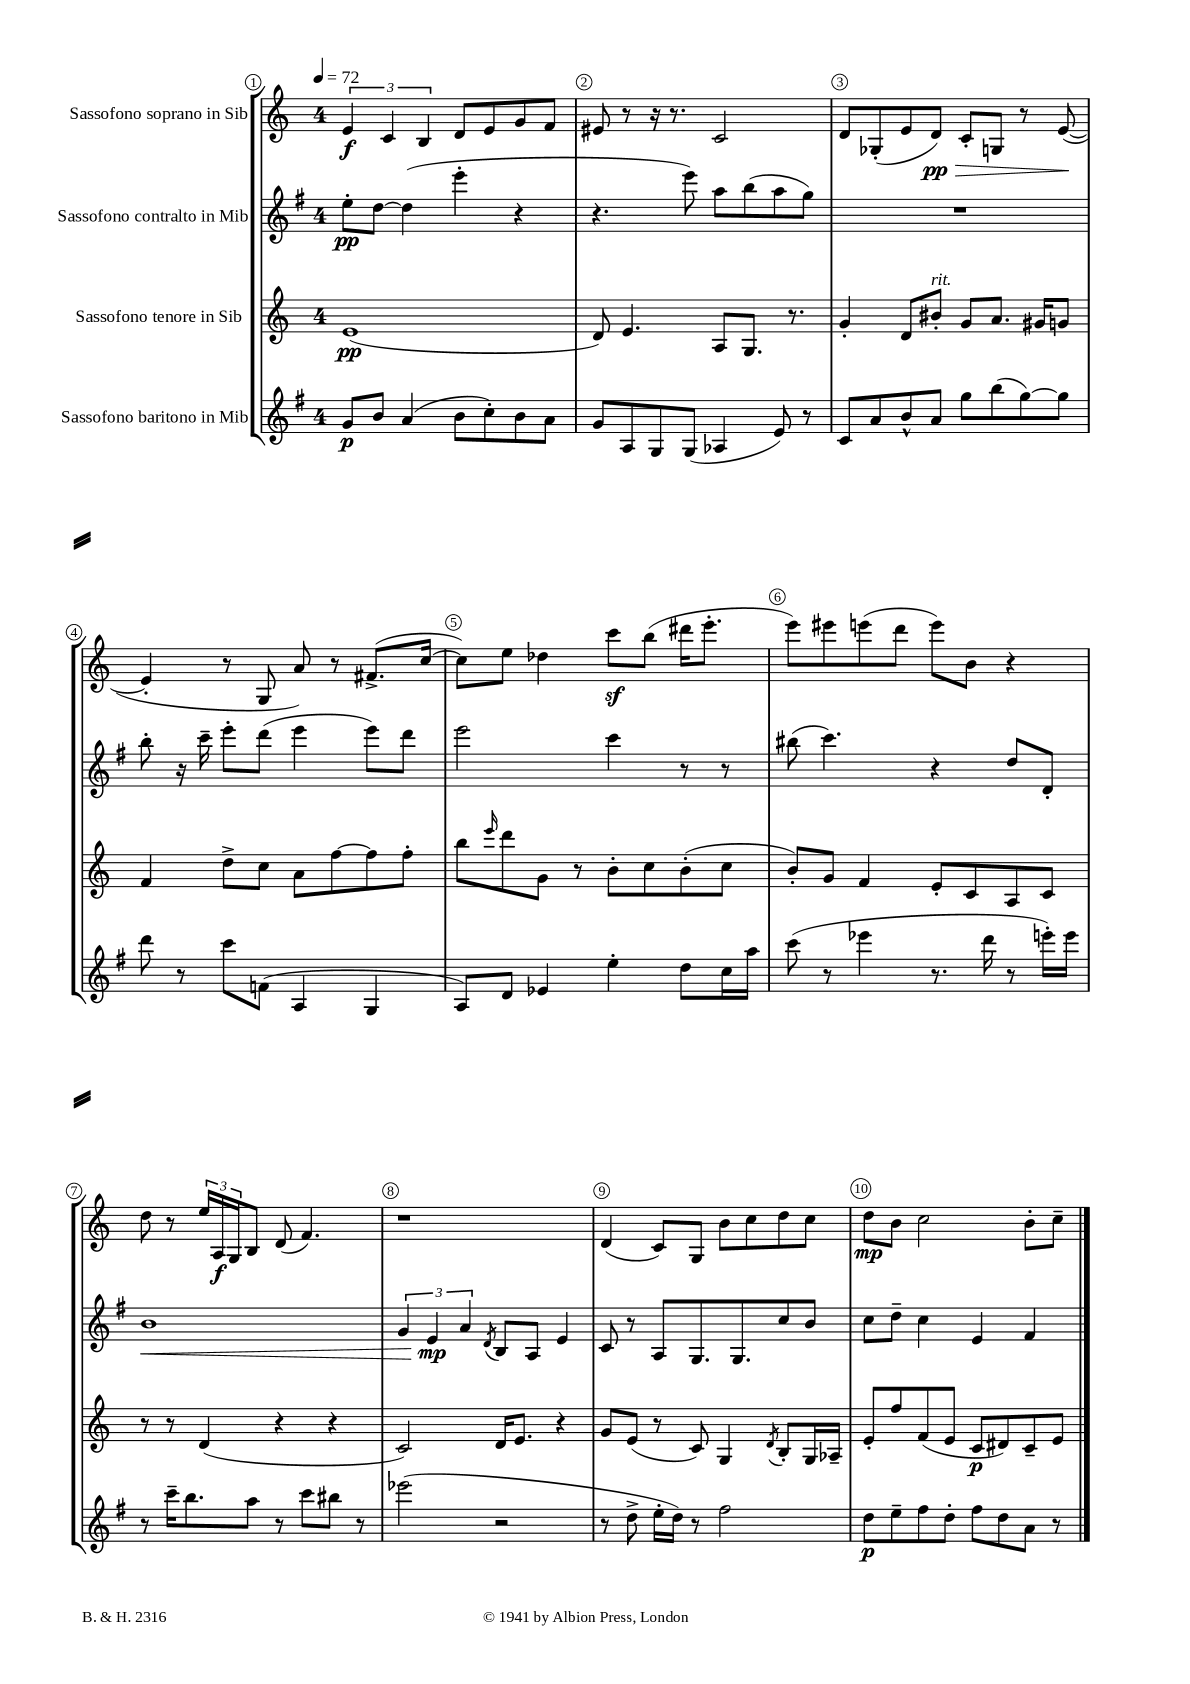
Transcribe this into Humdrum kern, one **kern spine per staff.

**kern	**dynam	**kern	**dynam	**kern	**dynam	**kern	**dynam
*part4	*part4	*part3	*part3	*part2	*part2	*part1	*part1
*staff4	*staff4	*staff3	*staff3	*staff2	*staff2	*staff1	*staff1
*I"Sassofono baritono in Mib	*	*I"Sassofono tenore in Sib	*	*I"Sassofono contralto in Mib	*	*I"Sassofono soprano in Sib	*
*clefG2	*	*clefG2	*	*clefG2	*	*clefG2	*
*k[f#]	*	*k[]	*	*k[f#]	*	*k[]	*
*M4/4	*	*M4/4	*	*M4/4	*	*M4/4	*
*MM72	*	*MM72	*	*MM72	*	*MM72	*
=1	=1	=1	=1	=1	=1	=1	=1
8g/L	p	(1e	pp	8ee'\L	pp	6e/	f
8b/J	.	.	.	[8dd\J	.	.	.
.	.	.	.	.	.	6c/	.
(4a/	.	.	.	(4dd\]	.	.	.
.	.	.	.	.	.	6B/	.
8b\L	.	.	.	4eee'\	.	8d/L	.
8cc'\)	.	.	.	.	.	8e/	.
8b\	.	.	.	4r	.	8g/	.
8a\J	.	.	.	.	.	8f/J	.
=2	=2	=2	=2	=2	=2	=2	=2
8g/L	.	8d/)	.	4.r	.	8e#X/	.
8A/	.	4.e/	.	.	.	8r	.
8G/	.	.	.	.	.	16r	.
.	.	.	.	.	.	8.r	.
(8G/J	.	.	.	8eee\)	.	.	.
4A-X/	.	8A/L	.	8aa\L	.	2c/	.
.	.	8.G/J	.	(8bb\	.	.	.
8e/)	.	.	.	8aa\	.	.	.
.	.	8.r	.	.	.	.	.
8r	.	.	.	8gg\J)	.	.	.
=3	=3	=3	=3	=3	=3	=3	=3
8c/L	.	4g'/	.	1r	.	8d/L	.
8a/	.	.	.	.	.	(8G-X'/	.
8b^^/	.	8d/L	.	.	.	8e/	.
!	!	!LO:TX:a:i:t=rit.	!	!	!	!	!
!	!	!	!	!	!	!	!LO:HP:b
8a/J	.	8b#X'/J	.	.	.	8d/J)	> pp
8gg\L	.	8g/L	.	.	.	8c'/L	.
(8bb\	.	8.a/J	.	.	.	8Gn/J	.
[8gg\)	.	.	.	.	.	8r	.
.	.	16g#X/KL	.	.	.	.	.
8gg\J]	.	8gn/J	.	.	.	([8e/	.
.	.	.	.	.	.	.	]
!!LO:LB:g=z
=4	=4	=4	=4	=4	=4	=4	=4
8ddd\	.	4f/	.	8bb'\	.	4e'/]	.
8r	.	.	.	16r	.	.	.
.	.	.	.	16ccc~\	.	.	.
8ccc\L	.	8dd^\L	.	8eee'\L	.	8r	.
(8fn\J	.	8cc\J	.	(8ddd\J	.	8G/	.
4A/	.	8a\L	.	4eee\	.	8a/)	.
.	.	[8ff\	.	.	.	8r	.
4G/	.	8ff\]	.	8eee\L)	.	(8.f#X^/L	.
.	.	8ff'\J	.	8ddd\J	.	.	.
.	.	.	.	.	.	[16cc/Jk	.
=5	=5	=5	=5	=5	=5	=5	=5
8A/L)	.	8bb\L	.	2eee\	.	8cc\L])	.
.	.	16qqeee/	.	.	.	.	.
8d/J	.	8ddd\	.	.	.	8ee\J	.
4e-X/	.	8g\J	.	.	.	4dd-X\	.
.	.	8r	.	.	.	.	.
4ee'\	.	8b'\L	.	4ccc\	.	8cccz\L	.
.	.	8cc\	.	.	.	(8bb\J	.
8dd\L	.	(8b'\	.	8r	.	16ddd#X\KL	.
.	.	.	.	.	.	8.eee'\J	.
16cc\L	.	8cc\J	.	8r	.	.	.
16aa\JJ	.	.	.	.	.	.	.
=6	=6	=6	=6	=6	=6	=6	=6
(8ccc\	.	8b'/L)	.	(8bb#X\	.	8eee\L)	.
8r	.	8g/J	.	4.ccc\)	.	8eee#X\	.
4eee-X\	.	4f/	.	.	.	(8eeen\	.
.	.	.	.	.	.	8ddd\J	.
8.r	.	8e'/L	.	4r	.	8eee\L)	.
.	.	8c/	.	.	.	8b\J	.
16ddd\	.	.	.	.	.	.	.
8r	.	8A/	.	8dd/L	.	4r	.
16eeen'\LL)	.	8c/J	.	8d'/J	.	.	.
16eee\JJ	.	.	.	.	.	.	.
!!LO:LB:g=z
=7	=7	=7	=7	=7	=7	=7	=7
!	!	!	!	!	!LO:HP:b	!	!
8r	.	8r	.	1b	<	8dd\	.
16ccc~\KL	.	8r	.	.	.	8r	.
8.bb\	.	.	.	.	.	.	.
.	.	(4d/	.	.	.	24ee/LL	.
.	.	.	.	.	.	24A/	f
.	.	.	.	.	.	24G/J	.
8aa\J	.	.	.	.	.	8B/J	.
8r	.	4r	.	.	.	(8d/	.
8ccc\L	.	.	.	.	.	4.f/)	.
8bb#X\J	.	4r	.	.	.	.	.
8r	.	.	.	.	.	.	.
=8	=8	=8	=8	=8	=8	=8	=8
(2eee-X\	.	2c/)	.	6g/	.	1r	.
.	.	.	.	6e/	mp	.	.
.	.	.	.	6a/	[	.	.
.	.	.	.	8qd/	.	.	.
2r	.	16d/KL	.	8B/L	.	.	.
.	.	8.e/J	.	.	.	.	.
.	.	.	.	8A/J	.	.	.
.	.	4r	.	4e/	.	.	.
=9	=9	=9	=9	=9	=9	=9	=9
8r	.	8g/L	.	8c/	.	(4d/	.
8dd^\	.	(8e/J	.	8r	.	.	.
16ee'\LL	.	8r	.	8A/L	.	8c/L)	.
16dd\JJ)	.	.	.	.	.	.	.
8r	.	8c/)	.	8.G/	.	8G/J	.
2ff#\	.	4G/	.	.	.	8b\L	.
.	.	.	.	8.G/	.	.	.
.	.	.	.	.	.	8cc\	.
.	.	8qd/	.	.	.	.	.
.	.	8B'/L	.	8cc/	.	8dd\	.
.	.	16G/L	.	8b/J	.	8cc\J	.
.	.	16A-X~/JJ	.	.	.	.	.
=10	=10	=10	=10	=10	=10	=10	=10
8dd\L	p	8e'/L	.	8cc\L	.	8dd\L	mp
8ee~\	.	8ff/	.	8dd~\J	.	8b\J	.
8ff#\	.	(8f/	.	4cc\	.	2cc\	.
8dd'\J	.	8e/J	.	.	.	.	.
8ff#\L	.	8c/L	p	4e/	.	.	.
8dd\	.	8d#X/)	.	.	.	.	.
8a\J	.	8c~/	.	4f#/	.	8b'\L	.
8r	.	8e/J	.	.	.	8cc~\J	.
==	==	==	==	==	==	==	==
*-	*-	*-	*-	*-	*-	*-	*-
